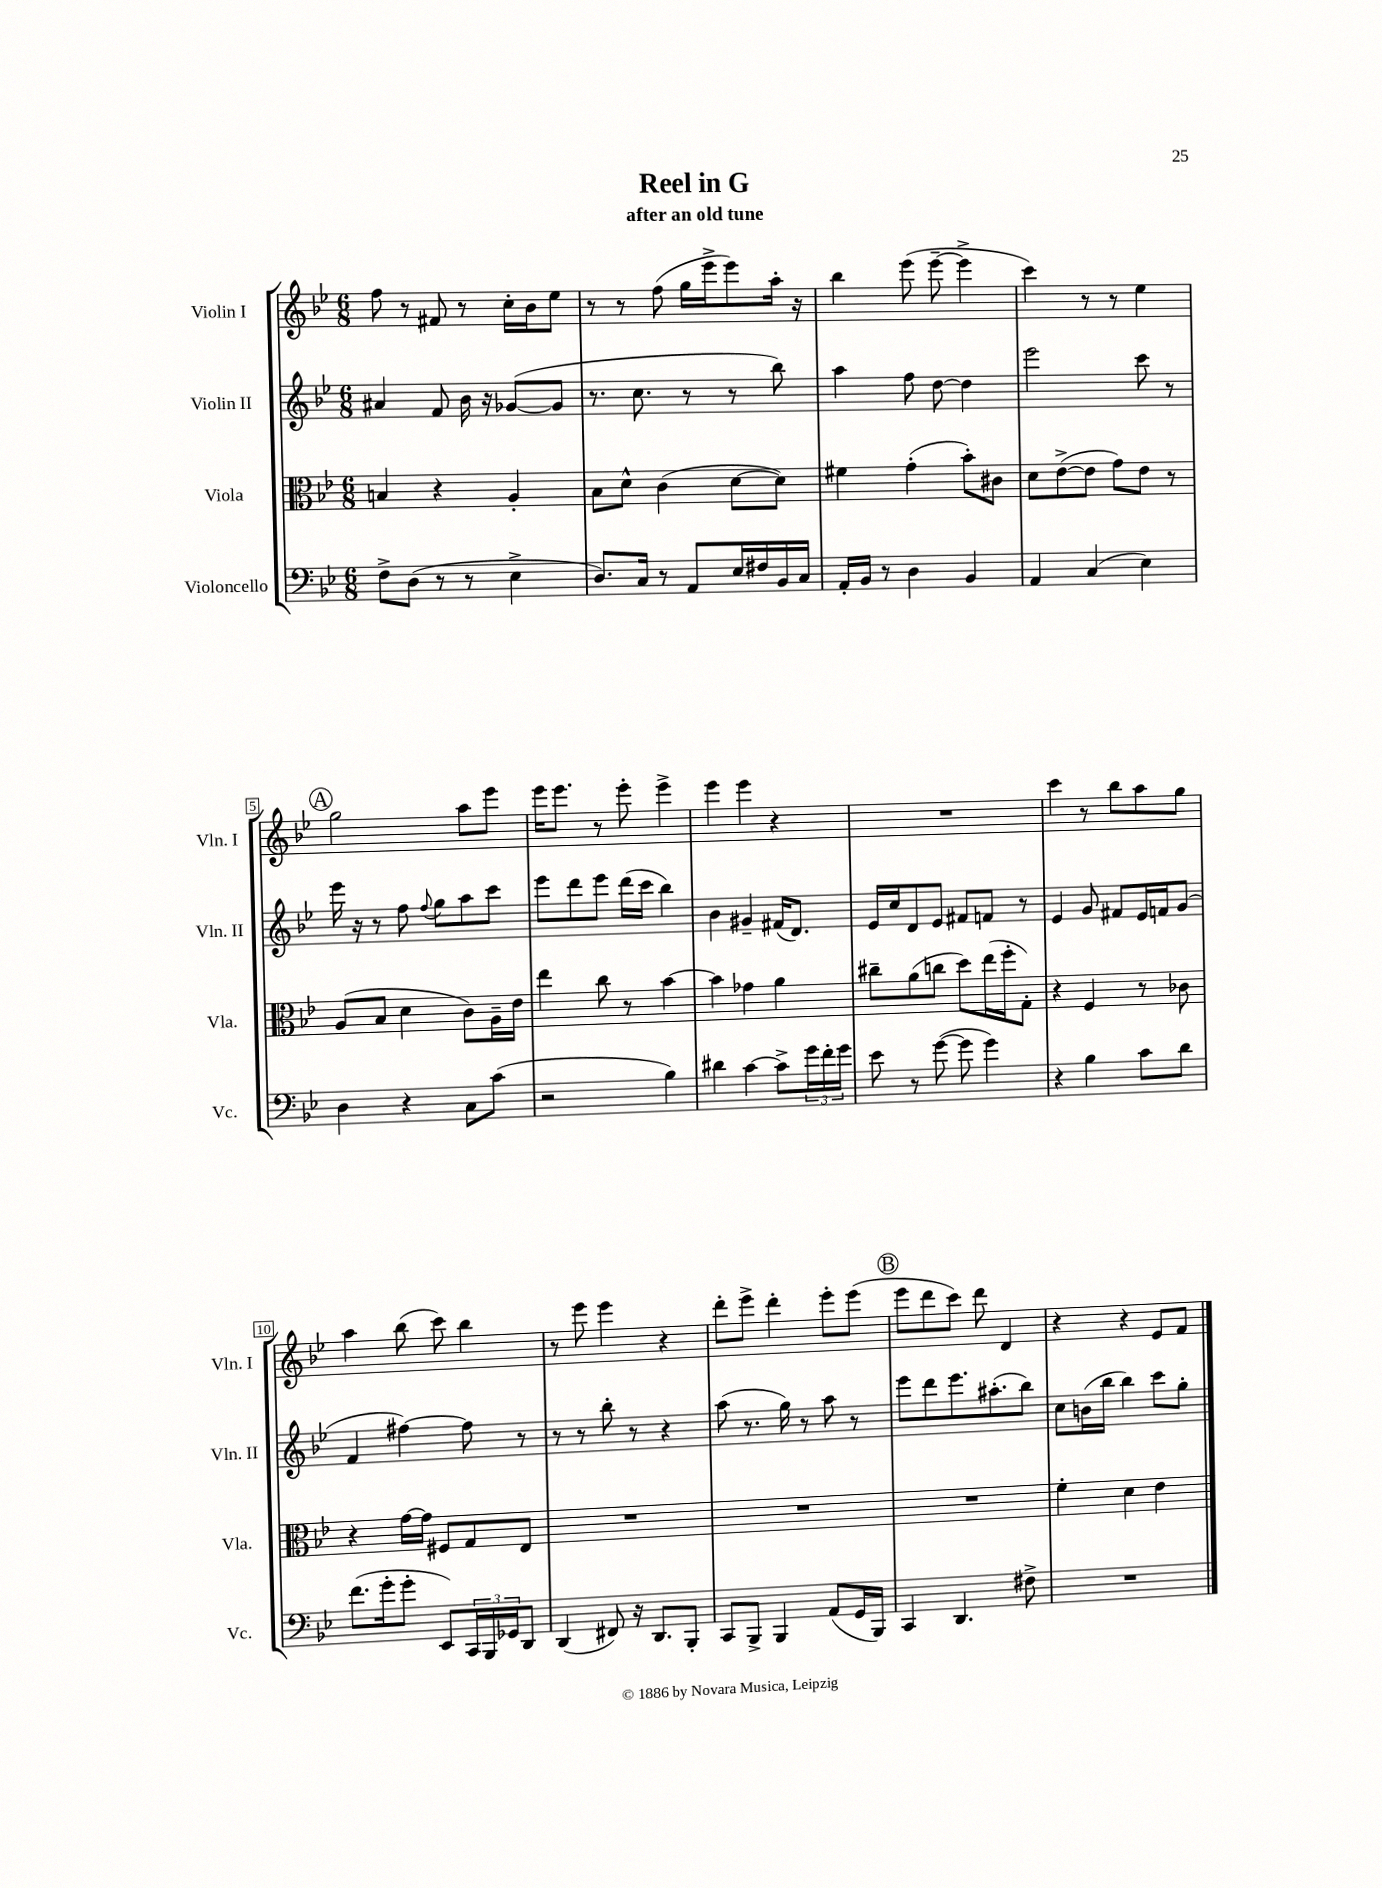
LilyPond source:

\header { title = "Reel in G" subtitle = "after an old tune" }
<<
\new StaffGroup <<
\new Staff = "s0" \with { instrumentName = "Violin I" shortInstrumentName = "Vln. I" } {
    \clef treble \key bes \major \numericTimeSignature \time 6/8
    f''8 r8 fis'8 r8 c''16-. bes'16 ees''8 |
    r8 r8 f''8( g''16 ees'''16-> ees'''8) a''16-. r16 |
    bes''4 ees'''8( ees'''8~-- ees'''4-> |
    c'''4) r8 r8 ees''4 |
    \mark \markup { \circle "A" } g''2 a''8 ees'''8 |
    ees'''16 ees'''8. r8 ees'''8-. ees'''4-> |
    ees'''4 ees'''4 r4 |
    R2. |
    c'''4 r8 bes''8 a''8 g''8 |
    a''4 bes''8( c'''8) bes''4 |
    r8 ees'''8 ees'''4 r4 |
    d'''8-. ees'''8-> d'''4-. ees'''8-. ees'''8( |
    \mark \markup { \circle "B" } ees'''8 d'''8 c'''8) d'''8 d'4 |
    r4 r4 ees'8 f'8 \bar "|." |
}
\new Staff = "s1" \with { instrumentName = "Violin II" shortInstrumentName = "Vln. II" } {
    \clef treble \key bes \major \numericTimeSignature \time 6/8
    ais'4 f'8 bes'16 r16 ges'8~( ges'8 |
    r8. c''8. r8 r8 bes''8) |
    a''4 f''8 d''8~ d''4 |
    ees'''2 c'''8 r8 |
    \mark \markup { \circle "A" } ees'''16 r16 r8 f''8 \appoggiatura { f''8 } g''8 a''8 c'''8 |
    ees'''8 d'''8 ees'''8 d'''16( c'''16 bes''4) |
    bes'4 gis'4-- fis'16( d'8.) |
    ees'16 c''16 d'8 ees'8 fis'8 f'8 r8 |
    ees'4 g'8 fis'8 ees'16 f'16 g'8( |
    f'4 fis''4~) fis''8 r8 |
    r8 r8 bes''8-. r8 r4 |
    a''8( r8. g''16) r8 a''8 r8 |
    \mark \markup { \circle "B" } ees'''8 d'''8 ees'''8. ais''8.-.( bes''8) |
    c''8 b'16( bes''16 bes''4) c'''8 g''8-. \bar "|." |
}
\new Staff = "s2" \with { instrumentName = "Viola" shortInstrumentName = "Vla." } {
    \clef alto \key bes \major \numericTimeSignature \time 6/8
    b4 r4 a4-. |
    bes8 d'8-^ c'4( d'8~ d'8) |
    fis'4 g'4-.( bes'8-.) cis'8 |
    d'8 ees'8~->( ees'8 g'8) ees'8 r8 |
    \mark \markup { \circle "A" } a8( bes8 d'4 c'8) a16-- ees'16 |
    ees''4 c''8 r8 bes'4~ |
    bes'4 ges'4 a'4 |
    cis''8-- a'8( c''8 d''8) ees''16( f''16-. g8-.) |
    r4 f4 r8 ces'8 |
    r4 g'16~ g'16 fis8 g8 ees8 |
    R2. |
    R2. |
    \mark \markup { \circle "B" } R2. |
    f'4-. d'4 ees'4 \bar "|." |
}
\new Staff = "s3" \with { instrumentName = "Violoncello" shortInstrumentName = "Vc." } {
    \clef bass \key bes \major \numericTimeSignature \time 6/8
    f8-> d8( r8 r8 ees4-> |
    d8.) c16 r8 a,8 ees16 fis16 bes,16 c16 |
    a,16-. bes,16 r8 d4 bes,4 |
    a,4 c4( ees4) |
    \mark \markup { \circle "A" } d4 r4 c8 c'8( |
    r2 bes4) |
    dis'4 c'4~ c'8-> \tuplet 3/2 { g'16 f'16-. g'16 } |
    ees'8 r8 g'8~( g'8 g'4) |
    r4 bes4 c'8 d'8 |
    f'8.( g'16-. g'8-. ees,8) \tuplet 3/2 { c,16 bes,,16 ges,16 } d,8 |
    d,4( fis,8) r16 d,8. bes,,8-. |
    c,8 bes,,8-> bes,,4 a,8( g,16 bes,,16) |
    \mark \markup { \circle "B" } c,4 d,4. fis8-> |
    R2. \bar "|." |
}
>>
>>
\layout { \context { \Score \override BarNumber.stencil = #(make-stencil-boxer 0.1 0.3 ly:text-interface::print) } }
